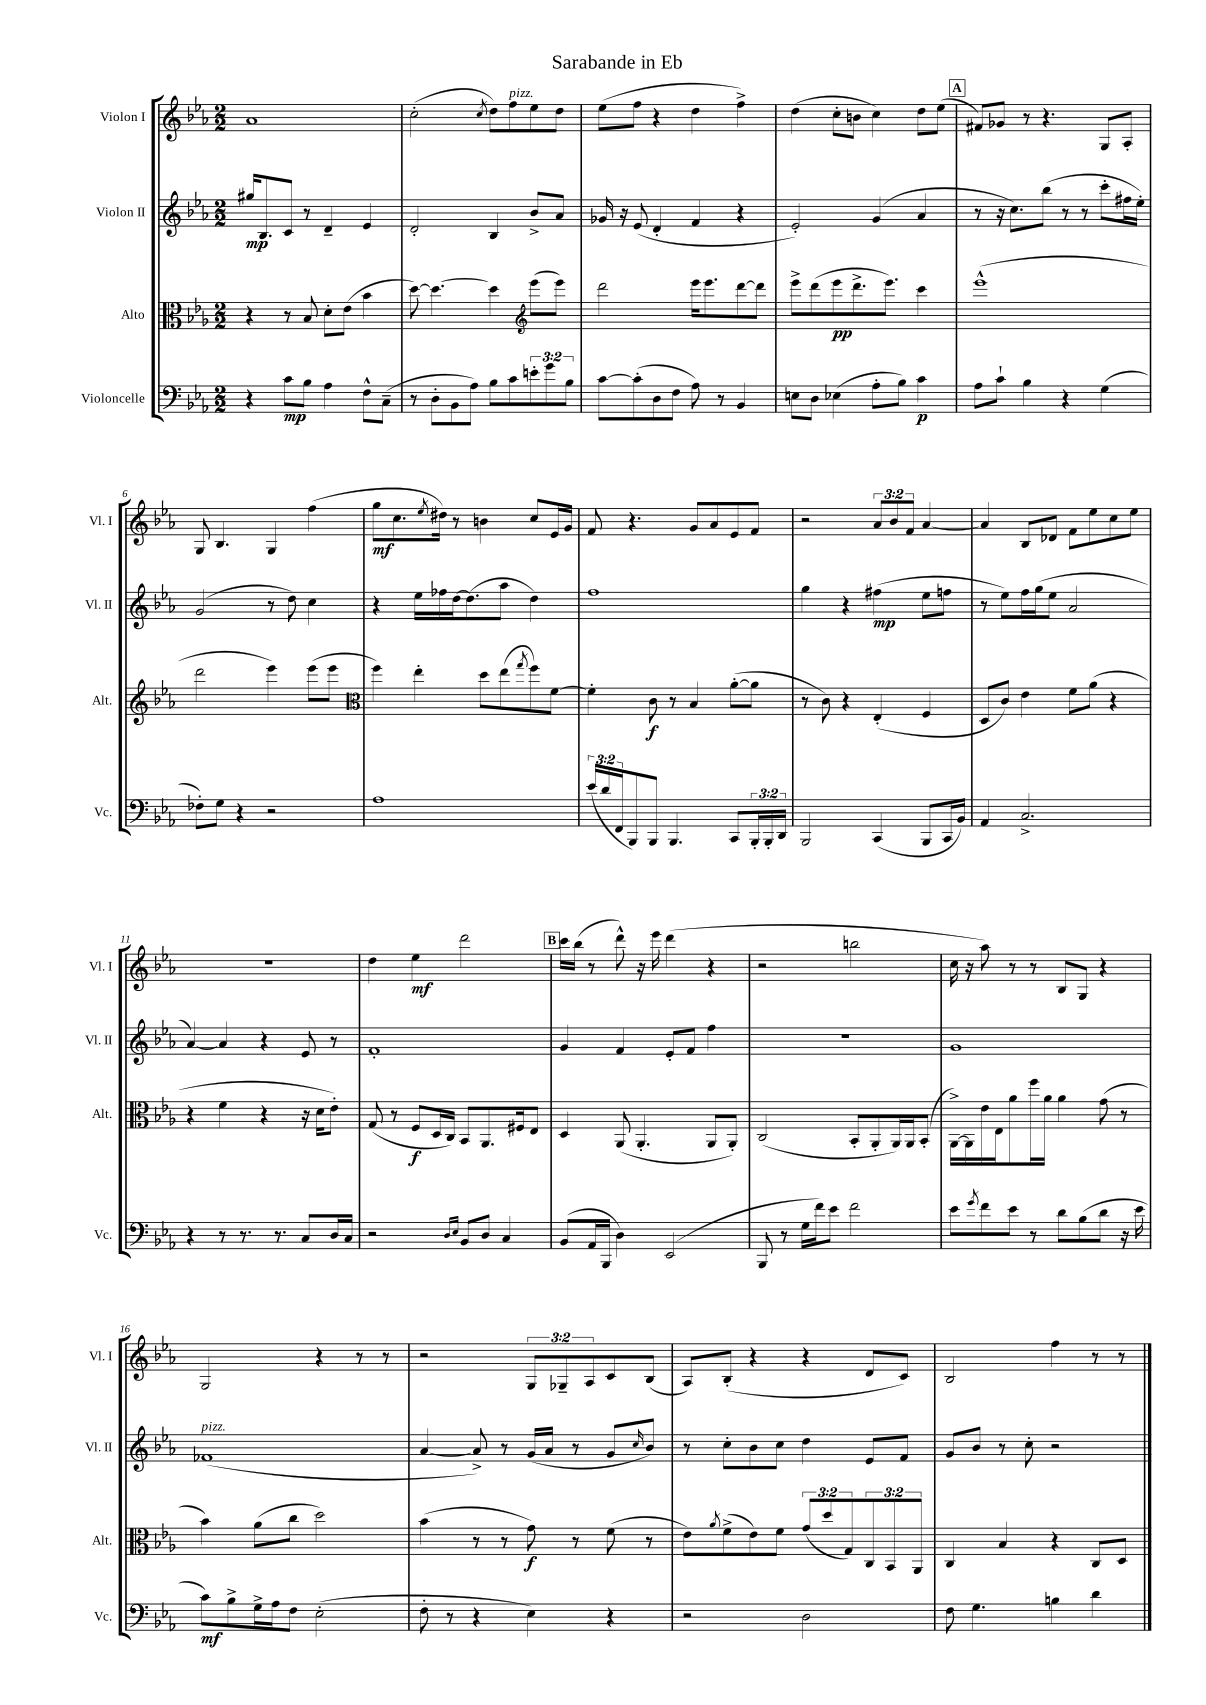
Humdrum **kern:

**kern	**kern	**kern	**kern
*staff4	*staff3	*staff2	*staff1
*clefF4	*clefC3	*clefG2	*clefG2
*k[b-e-a-]	*k[b-e-a-]	*k[b-e-a-]	*k[b-e-a-]
*M2/2	*M2/2	*M2/2	*M2/2
4r	4r	16gg#	1a-
.	.	8.B-	.
8c	8r	8c	.
8B-	8B-	8r	.
4A-	8d'	4d~	.
.	(8e-	.	.
8F^^	4b-	4e-	.
(8C~	.	.	.
=	=	=	=
8r	[8dd)	2d'	(2cc'
8D'	4.dd_	.	.
8BB-	.	.	.
8A-)	.	.	.
.	.	.	8qcc
8B-	4dd]	4B-	8dd)
8c	.	.	8ff
*	*clefG2	*	*
12e'	(8eee-	8b-^	8ee-
12g	.	.	.
.	8eee-)	8a-	8dd
12B-	.	.	.
=	=	=	=
[8c	2ddd	16g-	(8ee-
.	.	16r	.
(8c']	.	(8e-	8ff
8D	.	4d'	4r
8F	.	.	.
8A-)	16eee-	4f	4dd
.	8.eee-	.	.
8r	.	.	.
4BB-	[8ddd	4r	4ff^)
.	8ddd]	.	.
=	=	=	=
8E	8eee-^	2e-')	(4dd
8D	(8ddd	.	.
(4E-	8eee-	.	8cc'
.	8.ddd^	.	8b
8A-'	.	(4g	4cc)
.	8.eee-)	.	.
8B-)	.	.	.
4c	4ccc	4a-	8dd
.	.	.	(8ee-
=	=	=	=
8A-	(1eee-^^	8r	8f#)
8c`	.	16r	8g-
.	.	8.cc)	.
4B-	.	.	8r
.	.	(8bb-	4.r
4r	.	8r	.
.	.	8r	.
(4G	.	8ccc'	8G
.	.	16ff#	8A-'
.	.	16ee-')	.
=	=	=	=
8F-')	2ddd	(2g	8G
8G	.	.	4.B-
4r	.	.	.
2r	4eee-)	8r	4G
.	.	8dd)	.
.	(8eee-	4cc	(4ff
.	8eee-	.	.
=	=	=	=
*	*clefC3	*	*
1A-	4ff)	4r	8gg
.	.	.	8.cc
.	4ee-'	16ee-	.
.	.	.	8qee-
.	.	16ff-	16dd#)
.	.	[16dd	8r
.	.	(8.dd]	.
.	8dd	.	4b
.	(8ee-	8aa-	.
.	8qgg	.	.
.	8ff)	4dd)	8cc
.	[8f	.	16e-
.	.	.	16g
=	=	=	=
(24e-	4f']	1ff	8f
24d	.	.	.
24FF	.	.	.
8BBB-)	.	.	4.r
8BBB-	8c	.	.
4.BBB-	8r	.	.
.	4B-	.	8g
.	.	.	8a-
8CC	([8a-'	.	8e-
24BBB-'	8a-]	.	8f
24BBB-'	.	.	.
24DD	.	.	.
=	=	=	=
2BBB-	8r	4gg	2r
.	8c)	.	.
.	4r	4r	.
(4CC	(4E-'	(4ff#	12a-
.	.	.	12b-
.	.	.	12f
8BBB-	4F	8ee-	[4a-
16CC	.	8ff	.
16BB-)	.	.	.
=	=	=	=
4AA-	8D	8r	4a-]
.	8c)	8ee-)	.
2.C^	4e-	16ff	8B-
.	.	(16gg	.
.	.	8ee-	8d-
.	8f	2a-	8f
.	(8a-	.	8ee-
.	4r	.	8cc
.	.	.	8ee-
=	=	=	=
4r	4r	[4a-)	1r
8r	4f	4a-]	.
8.r	.	.	.
.	4r	4r	.
8.r	.	.	.
8C	16r	8e-	.
.	16d	.	.
16D	8e-')	8r	.
16C	.	.	.
=	=	=	=
2r	(8G	1f'	4dd
.	8r	.	.
.	8F	.	4ee-
.	16D	.	.
.	16C)	.	.
16qqD	.	.	.
16qqE-	.	.	.
8BB-	8BB-	.	2ddd
8D	8.AA-	.	.
4C	.	.	.
.	16F#	.	.
.	8E-	.	.
=	=	=	=
(8BB-	4D	4g	16ccc
.	.	.	(16bb-
16AA-	.	.	8r
16BBB-	.	.	.
4D)	(8AA-	4f	8ddd^^)
.	4.AA-'	.	16r
.	.	.	16eee-
(2EE-	.	8e-'	(4ddd
.	.	8f	.
.	8AA-	4ff	4r
.	8AA-')	.	.
=	=	=	=
8BBB-	(2C	1r	2r
8r	.	.	.
16G	.	.	.
16f)	.	.	.
8e-	.	.	.
2f	8BB-'	.	2bb
.	8AA-'	.	.
.	16AA-)	.	.
.	16AA-	.	.
.	(8BB-'	.	.
=	=	=	=
8e-	[16AA-^)	1g	16cc
.	16AA-]	.	16r
8qg	.	.	.
8f	16e-	.	8aa-)
.	16E-	.	.
8e-	8a-	.	8r
8r	16ff	.	8r
.	16a-	.	.
8d	4a-	.	8B-
(8B-	.	.	8G
8d	(8g	.	4r
16r	8r	.	.
16e-	.	.	.
=	=	=	=
8c)	4b-)	(1f-	2G
8B-^	.	.	.
16G^	(8a-	.	.
16A-	.	.	.
8F	8cc	.	.
(2E-'	2dd)	.	4r
.	.	.	8r
.	.	.	8r
=	=	=	=
8F'	(4b-	[4a-	2r
8r	.	.	.
4r	8r	8a-^])	.
.	8r	8r	.
4E-)	8g)	(16g	12G
.	.	16a-	.
.	.	.	12G-~
.	8r	8r	.
.	.	.	12A-
4r	(8f	8g	8c
.	.	16qqcc	.
.	8r	8b-)	(8B-
=	=	=	=
2r	8e-)	8r	8A-)
.	8qa-	.	.
.	(8f^	8cc'	(8B-'
.	8e-)	8b-	4r
.	8f	8cc	.
2D	(12g	4dd	4r
.	12dd	.	.
.	12G)	.	.
.	12C	8e-	8d
.	12BB-	.	.
.	.	8f	8c)
.	12AA-	.	.
=	=	=	=
8F	4C	8g	2B-
4.G	.	8b-	.
.	4B-	8r	.
.	.	8cc'	.
4B	4r	2r	4ff
4d	8C	.	8r
.	8D	.	8r
==	==	==	==
*-	*-	*-	*-
